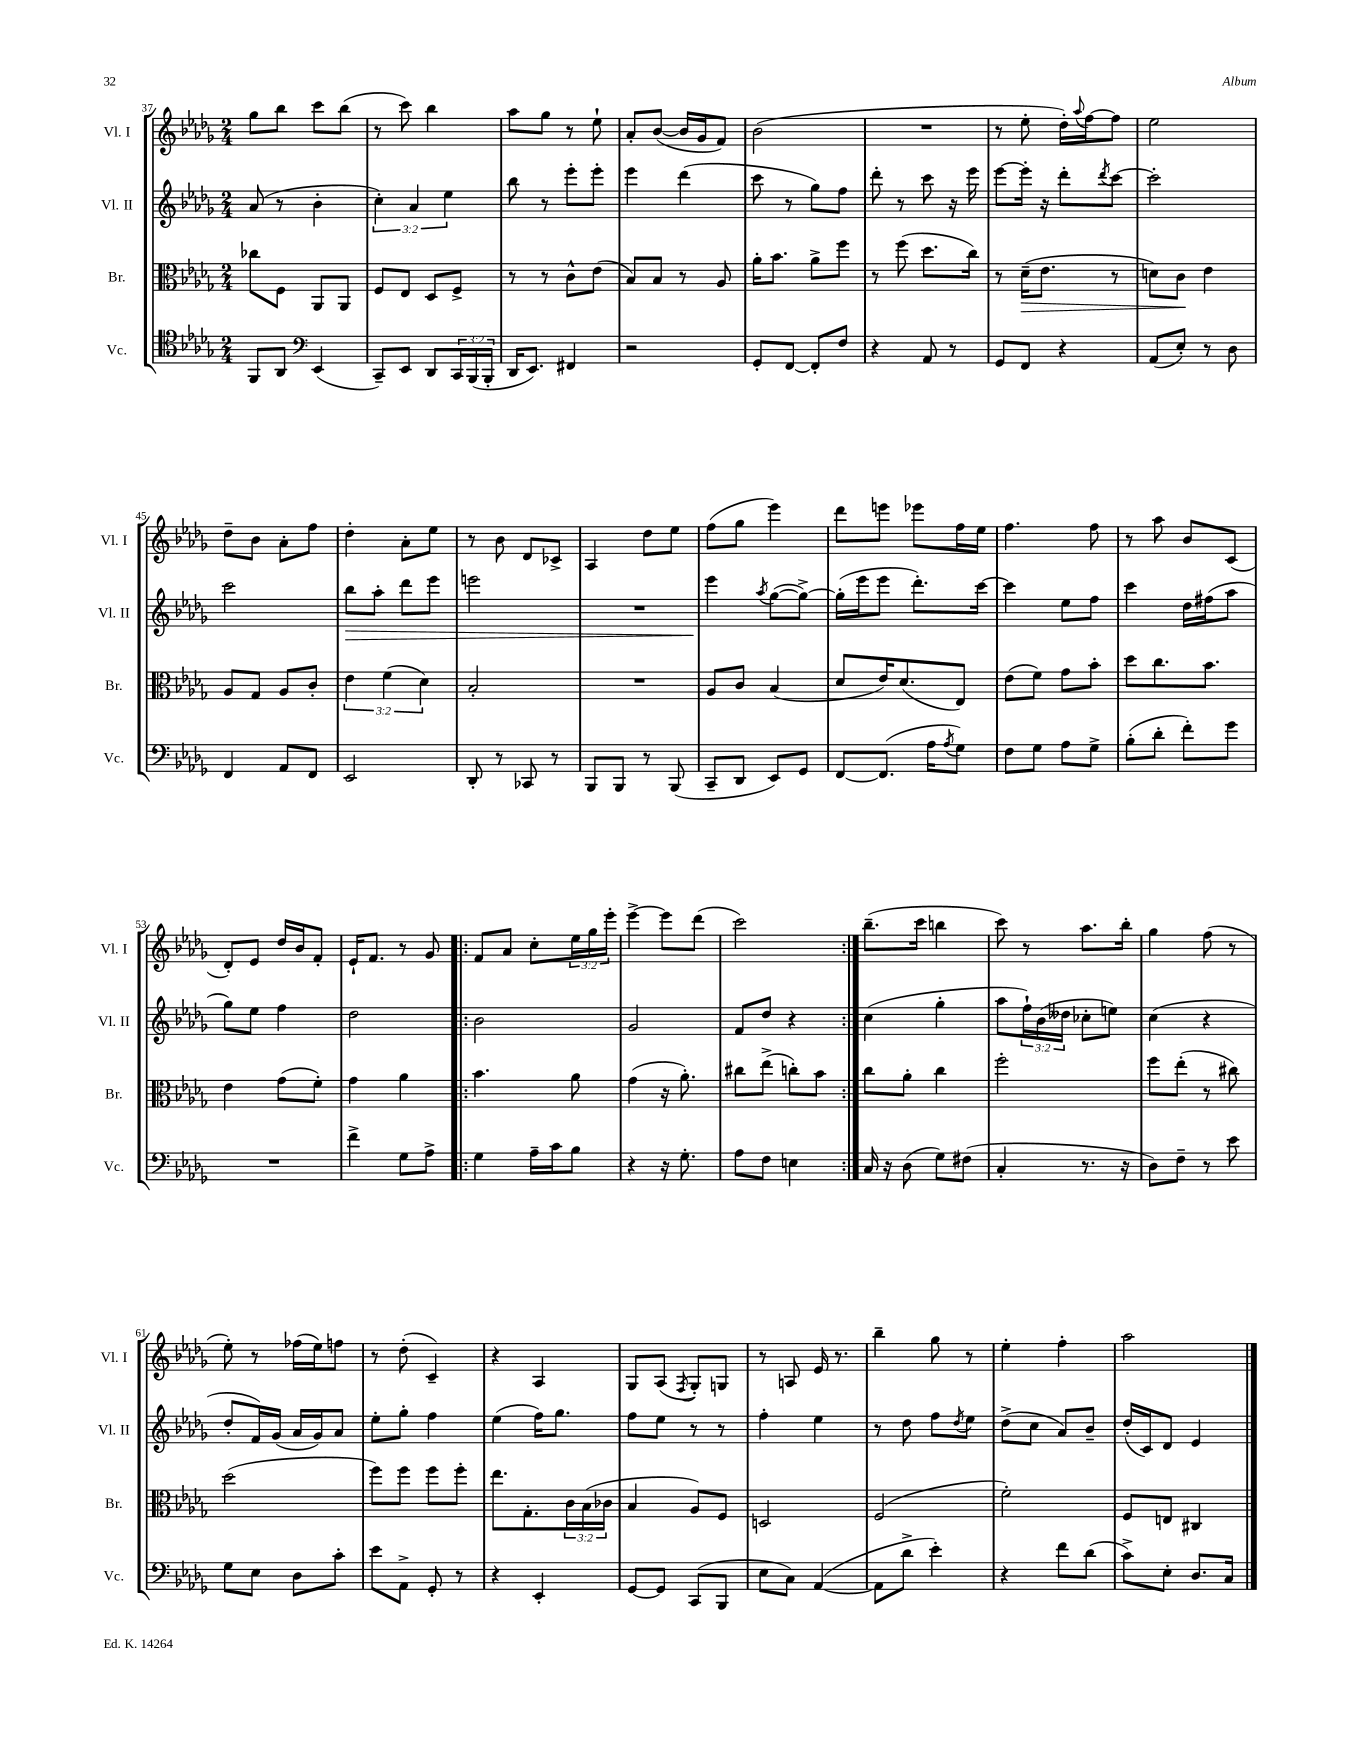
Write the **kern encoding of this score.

**kern	**kern	**kern	**kern
*staff4	*staff3	*staff2	*staff1
*clefC4	*clefC3	*clefG2	*clefG2
*k[b-e-a-d-g-]	*k[b-e-a-d-g-]	*k[b-e-a-d-g-]	*k[b-e-a-d-g-]
*M2/4	*M2/4	*M2/4	*M2/4
8FF/L	8cc-\L	(8a-/	8gg-\L
8AA-/J	8F\J	8r	8bb-\J
*clefF4	*	*	*
(4EE-/	8AA-/L	4b-'\	8ccc\L
.	8AA-/J	.	(8bb-\J
=	=	=	=
8CC~/L)	8F/L	6cc'\)	8r
8EE-/J	8E-/J	.	8ccc\)
.	.	6a-/	.
8DD-/L	8D-/L	.	4bb-\
.	.	6ee-\	.
24CC/L	8F^/J	.	.
(24BBB-/	.	.	.
24BBB-'/JJ	.	.	.
=	=	=	=
16DD-/LK	8r	8bb-\	8aa-\L
8.EE-/J)	.	.	.
.	8r	8r	8gg-\J
4FF#/	8c^^\L	8eee-'\L	8r
.	(8e-\J	8eee-'\J	8ee-`\
=	=	=	=
2r	8B-/L)	4eee-\	8a-'/L
.	8B-/J	.	([8b-/J
.	8r	(4ddd-\	16b-/]LL
.	.	.	16g-/J
.	8A-/	.	8f/J)
=	=	=	=
8GG-'/L	16a-'\LK	8ccc\	(2b-\
.	8.b-\J	.	.
[8FF/J	.	8r	.
8FF'/]L	8a-^\L	8gg-\L)	.
8F/J	8ff\J	8ff\J	.
=	=	=	=
4r	8r	8ddd-'\	2r
.	(8ff\	8r	.
8AA-/	8.dd-\L	8ccc\	.
8r	.	16r	.
.	16cc\Jk)	16eee-\	.
=	=	=	=
8GG-/L	8r	[8eee-\L	8r
8FF/J	(16d-~\LK	16eee-'\]Jk	8ee-'\
.	8.e-\J	16r	.
4r	.	8ddd-'\L	16dd-'\LL)
.	.	.	8qqaa-/
.	.	.	[16ff\J
.	.	8qddd-/	.
.	8r	[8ccc\J	8ff\]J
=	=	=	=
(8AA-/L	8d\L)	2ccc'\]	2ee-\
8E-'/J)	8c\J	.	.
8r	4e-\	.	.
8D-\	.	.	.
=	=	=	=
4FF/	8A-/L	2ccc\	8dd-~\L
.	8G-/J	.	8b-\J
8AA-/L	8A-/L	.	8a-'\L
8FF/J	8c'/J	.	8ff\J
=	=	=	=
2EE-/	6e-\	8bb-\L	4dd-'\
.	.	8aa-'\J	.
.	(6f\	.	.
.	.	8ddd-\L	8a-'\L
.	6d-\)	.	.
.	.	8eee-\J	8ee-\J
=	=	=	=
8DD-'/	2B-'/	2eee\	8r
8r	.	.	8b-\
8CC-/	.	.	8d-/L
8r	.	.	8c-^/J
=	=	=	=
8BBB-/L	2r	2r	4A-/
8BBB-/J	.	.	.
8r	.	.	8dd-\L
(8BBB-/	.	.	8ee-\J
=	=	=	=
8CC~/L	8A-/L	4eee-\	(8ff\L
8DD-/J	8c/J	.	8gg-\J
.	.	8qaa-/	.
8EE-/L)	(4B-/	([8gg-\L	4eee-\)
8GG-/J	.	8gg-^\_J)	.
=	=	=	=
[8FF/L	8d-/L	(16gg-'\]LL	8ddd-\L
.	.	16eee-\J	.
(8.FF/]J	16e-/K)	8eee-\J	8eee\J
.	(8.d-/	.	.
.	.	8.ddd-'\L)	8eee-\L
16A-\LK	.	.	.
8qA-/	.	.	.
8G-\J)	8E-/J)	.	16ff\L
.	.	[16ccc\Jk	16ee-\JJ
=	=	=	=
8F\L	(8e-\L	4ccc\]	4.ff\
8G-\J	8f\J)	.	.
8A-\L	8g-\L	8ee-\L	.
8G-^\J	8b-'\J	8ff\J	8ff\
=	=	=	=
(8B-'\L	8dd-\L	4ccc\	8r
8d-'\J	8.cc\	.	8aa-\
8f'\L)	.	16dd-\LL	8b-/L
.	8.b-\J	(16ff#\J	.
8g-\J	.	8aa-\J	(8c/J
=	=	=	=
2r	4e-\	8gg-\L)	8d-'/L)
.	.	8ee-\J	8e-/J
.	(8g-\L	4ff\	16dd-/LL
.	.	.	16b-/J
.	8f'\J)	.	8f'/J
=	=	=	=
4f^\	4g-\	2dd-\	16e-`/LK
.	.	.	8.f/J
8G-\L	4a-\	.	8r
8A-^\J	.	.	8g-/
=!|:	=!|:	=!|:	=!|:
4G-\	4.b-\	2b-\	8f/L
.	.	.	8a-/J
16A-~\LL	.	.	8cc'\L
16c\J	.	.	.
8B-\J	8a-\	.	24ee-\L
.	.	.	24gg-\
.	.	.	24eee-'\JJ
=	=	=	=
4r	(4g-\	2g-/	[4eee-^\
16r	16r	.	8eee-\]L
8.G-'\	8.a-'\)	.	.
.	.	.	(8ddd-\J
=	=	=	=
8A-\L	8cc#\L	8f/L	2ccc\)
8F\J	(8ee-^\J	8dd-/J	.
4E\	8cc'\L)	4r	.
.	8b-\J	.	.
=:|!	=:|!	=:|!	=:|!
16C/	8cc\L	(4cc\	(8.bb-~\L
16r	.	.	.
(8D-\	8a-'\J	.	.
.	.	.	16ccc\Jk
8G-\L)	4cc\	4gg-'\	4bb\
(8F#\J	.	.	.
=	=	=	=
4C'/	2ff'\	8aa-\L	8ccc\)
.	.	24ff`\L)	8r
.	.	(24b-\	.
.	.	24dd--\JJ	.
8.r	.	8cc-'\L	8.aa-\L
.	.	8ee\J)	.
16r	.	.	16bb-'\Jk
=	=	=	=
8D-\L)	8ff\L	(4cc\	4gg-\
8F~\J	(8ee-'\J	.	.
8r	8r	4r	(8ff\
8e-\	8cc#\)	.	8r
=	=	=	=
8G-\L	(2dd-\	8dd-'/L	8ee-'\)
8E-\J	.	16f/L)	8r
.	.	(16g-/JJ	.
8D-\L	.	16a-/LL	(16ff-\LL
.	.	16g-/J)	16ee-\J)
8c'\J	.	8a-/J	8ff\J
=	=	=	=
8e-\L	8ff\L)	8ee-'\L	8r
8AA-^\J	8ff\J	8gg-'\J	(8dd-'\
8GG-'/	8ff\L	4ff\	4c~/)
8r	8ff'\J	.	.
=	=	=	=
4r	8.ee-\L	(4ee-\	4r
.	8.G-'\	.	.
4EE-'/	.	16ff\LK)	4A-/
.	.	8.gg-\J	.
.	24c\L	.	.
.	(24B-\	.	.
.	24c-\JJ	.	.
=	=	=	=
[8GG-/L	4B-/	8ff\L	8G-/L
8GG-/]J	.	8ee-\J	(8A-/J
.	.	.	8qF/
(8CC/L	8A-/L)	8r	8G-'/L)
8BBB-/J	8F/J	8r	8G/J
=	=	=	=
8E-\L	2D/	4ff'\	8r
8C\J)	.	.	8A/
([4AA-/	.	4ee-\	16e-/
.	.	.	8.r
=	=	=	=
8AA-\]L	(2F/	8r	4bb-~\
8d-^\J	.	8dd-\	.
4e-'\)	.	8ff\L	8gg-\
.	.	8qdd-/	.
.	.	8ee-\J	8r
=	=	=	=
4r	2f'\)	(8dd-^\L	4ee-'\
.	.	8cc\J	.
8f\L	.	8a-/L)	4ff'\
(8d-\J	.	8b-~/J	.
=	=	=	=
8c^\L)	8F/L	(16dd-'/LL	2aa-\
.	.	16c/J)	.
8E-'\J	8E/J	8d-/J	.
8.D-/L	4C#/	4e-/	.
16C/Jk	.	.	.
==	==	==	==
*-	*-	*-	*-
